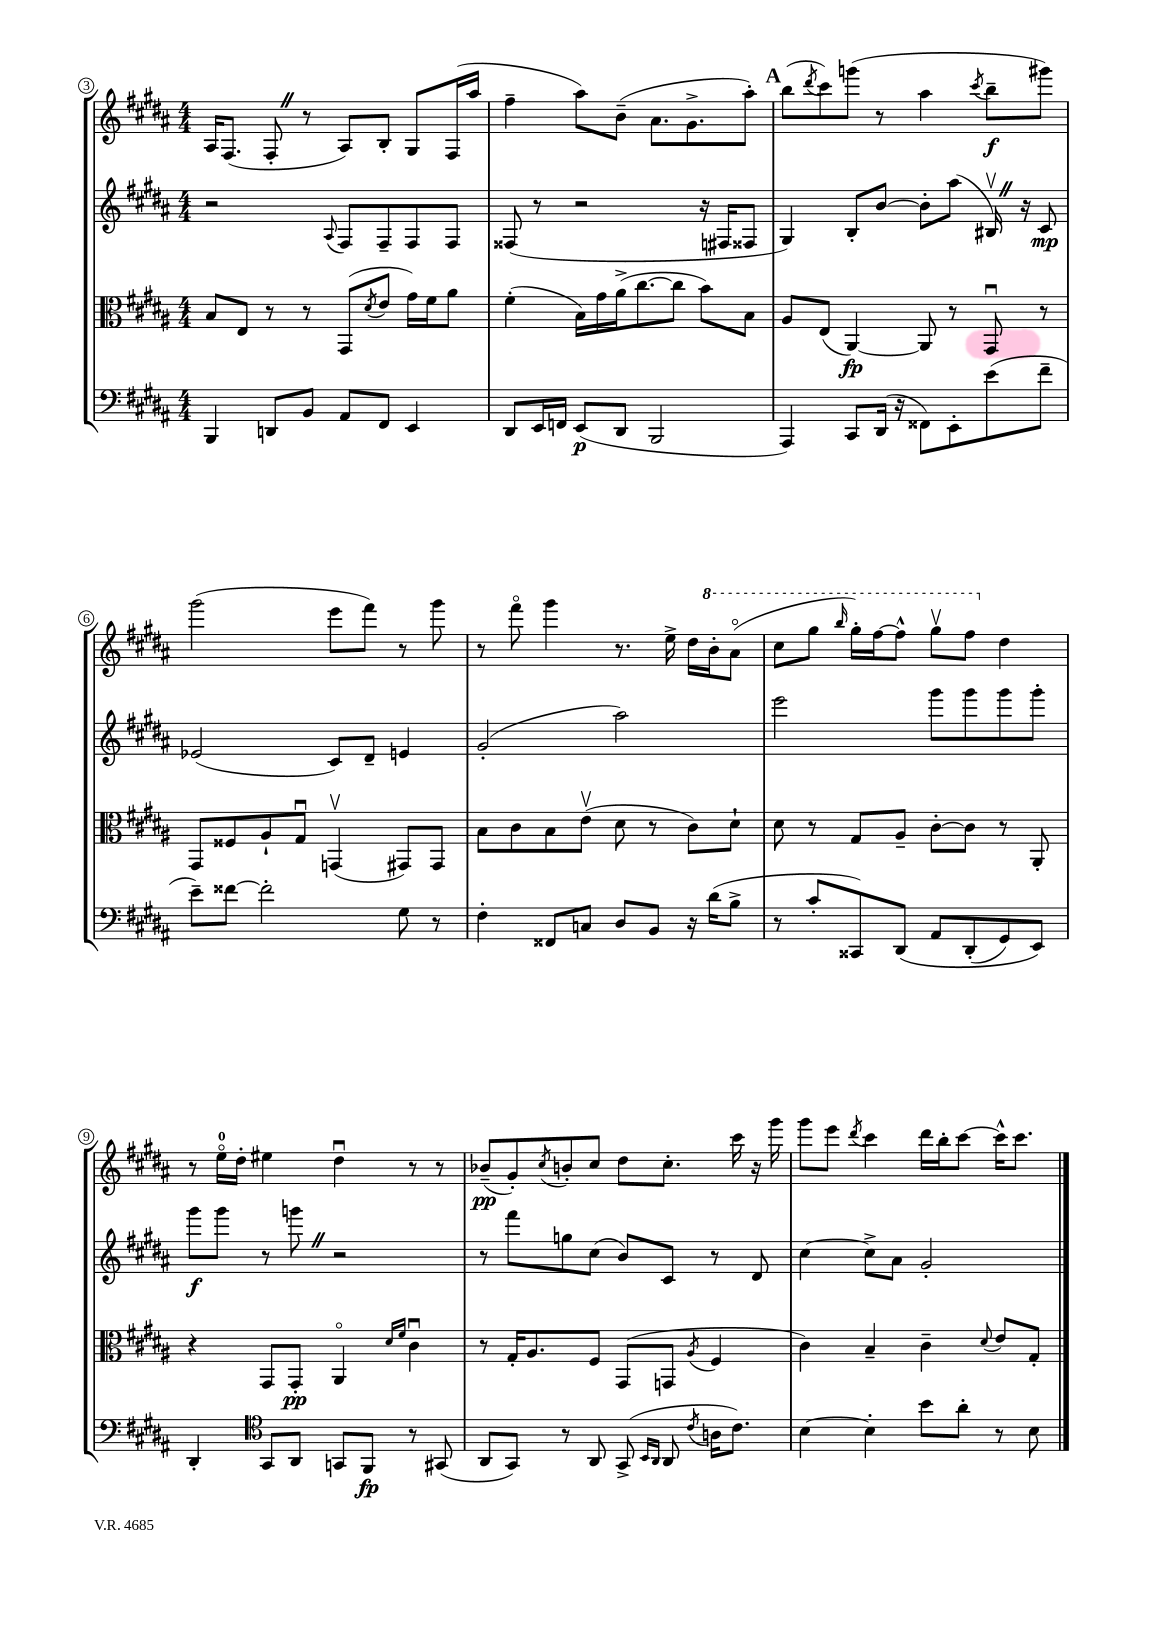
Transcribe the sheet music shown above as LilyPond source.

<<
\new StaffGroup <<
\new Staff = "s0" {
    \clef treble \key b \major \numericTimeSignature \time 4/4
    ais16 fis8.( fis8-. \once \override BreathingSign.text = \markup { \musicglyph "scripts.caesura.straight" } \breathe r8 ais8) b8-. gis8 fis16( ais''16 |
    fis''4-- ais''8) b'8--( ais'8. gis'8.-> ais''8-.) |
    \mark \markup { \bold "A" } b''8( \acciaccatura { dis'''8 } cis'''8) g'''8( r8 ais''4 \acciaccatura { cis'''8 } b''8--\f gis'''8) |
    gis'''2( e'''8 fis'''8) r8 gis'''8 |
    r8 fis'''8\flageolet gis'''4 r8. e''16-> dis''16 \ottava #1 b''16-. ais''8\flageolet( |
    cis'''8 gis'''8 \grace { b'''16 } gis'''16-.) fis'''16~ fis'''8-^ gis'''8\upbow fis'''8 \ottava #0 dis''4 |
    r8 e''16-0\flageolet dis''16-. eis''4 dis''4\downbow r8 r8 |
    bes'8--\pp( gis'8-.) \acciaccatura { cis''8 } b'8-. cis''8 dis''8 cis''8.-. cis'''16 r16 gis'''16 |
    gis'''8 e'''8 \acciaccatura { dis'''8 } cis'''4 dis'''16 b''16-. cis'''8~ cis'''16-^ cis'''8. \bar "|." |
}
\new Staff = "s1" {
    \clef treble \key b \major \numericTimeSignature \time 4/4
    r2 \appoggiatura { ais8 } fis8 fis8-- fis8 fis8 |
    fisis8( r8 r2 r16 fis16 fisis8 |
    \mark \markup { \bold "A" } gis4) b8-. b'8~ b'8-. ais''8( bis16\upbow) \once \override BreathingSign.text = \markup { \musicglyph "scripts.caesura.straight" } \breathe r16 cis'8\mp |
    ees'2( cis'8) dis'8-- e'4 |
    gis'2-.( ais''2) |
    e'''2 gis'''8 gis'''8 gis'''8 gis'''8-. |
    gis'''8\f gis'''8 r8 g'''8 \once \override BreathingSign.text = \markup { \musicglyph "scripts.caesura.straight" } \breathe r2 |
    r8 fis'''8 g''8 cis''8( b'8) cis'8 r8 dis'8 |
    cis''4~ cis''8-> ais'8 gis'2-. \bar "|." |
}
\new Staff = "s2" {
    \clef alto \key b \major \numericTimeSignature \time 4/4
    b8 e8 r8 r8 gis,8( \acciaccatura { dis'8 } e'8 gis'16) fis'16 ais'8 |
    fis'4-.( b16) gis'16 ais'16->( cis''8.~ cis''8 b'8) b8 |
    \mark \markup { \bold "A" } ais8 e8( ais,4~\fp) ais,8 r8 gis,8\downbow r8 |
    gis,8 fisis8 ais8-! gis8\downbow g,4\upbow( gis,8) gis,8 |
    b8 cis'8 b8 e'8\upbow( dis'8 r8 cis'8) dis'8-! |
    dis'8 r8 gis8 ais8-- cis'8~-. cis'8 r8 ais,8-. |
    r4 gis,8 gis,8-.\pp ais,4\flageolet \grace { dis'16 fis'16 } cis'4\downbow |
    r8 gis16-. ais8. fis8 gis,8( g,8 \acciaccatura { ais8 } fis4 |
    cis'4) b4-- cis'4-- \appoggiatura { dis'8 } e'8 gis8-. \bar "|." |
}
\new Staff = "s3" {
    \clef bass \key b \major \numericTimeSignature \time 4/4
    b,,4 d,8 b,8 ais,8 fis,8 e,4 |
    dis,8 e,16 f,16 e,8\p( dis,8 b,,2 |
    \mark \markup { \bold "A" } ais,,4) cis,8 dis,16( r16 fisis,8) e,8-. e'8( fis'8-- |
    e'8--) fisis'8~ fisis'2-. gis8 r8 |
    fis4-. fisis,8 c8 dis8 b,8 r16 dis'16( b8-> |
    r8 cis'8-. cisis,8) dis,8\( ais,8 dis,8-.( gis,8) e,8\) |
    dis,4-. \clef tenor gis,8 ais,8 g,8 fis,8\fp r8 gis,8( |
    ais,8 gis,8) r8 ais,8 gis,8->( \grace { b,16 ais,16 } ais,8 \acciaccatura { cis'8 } a16 cis'8.) |
    b4~ b4-. b'8 ais'8-. r8 b8 \bar "|." |
}
>>
>>
\layout { \context { \Score currentBarNumber = #3 \override BarNumber.stencil = #(make-stencil-circler 0.1 0.3 ly:text-interface::print) } }
